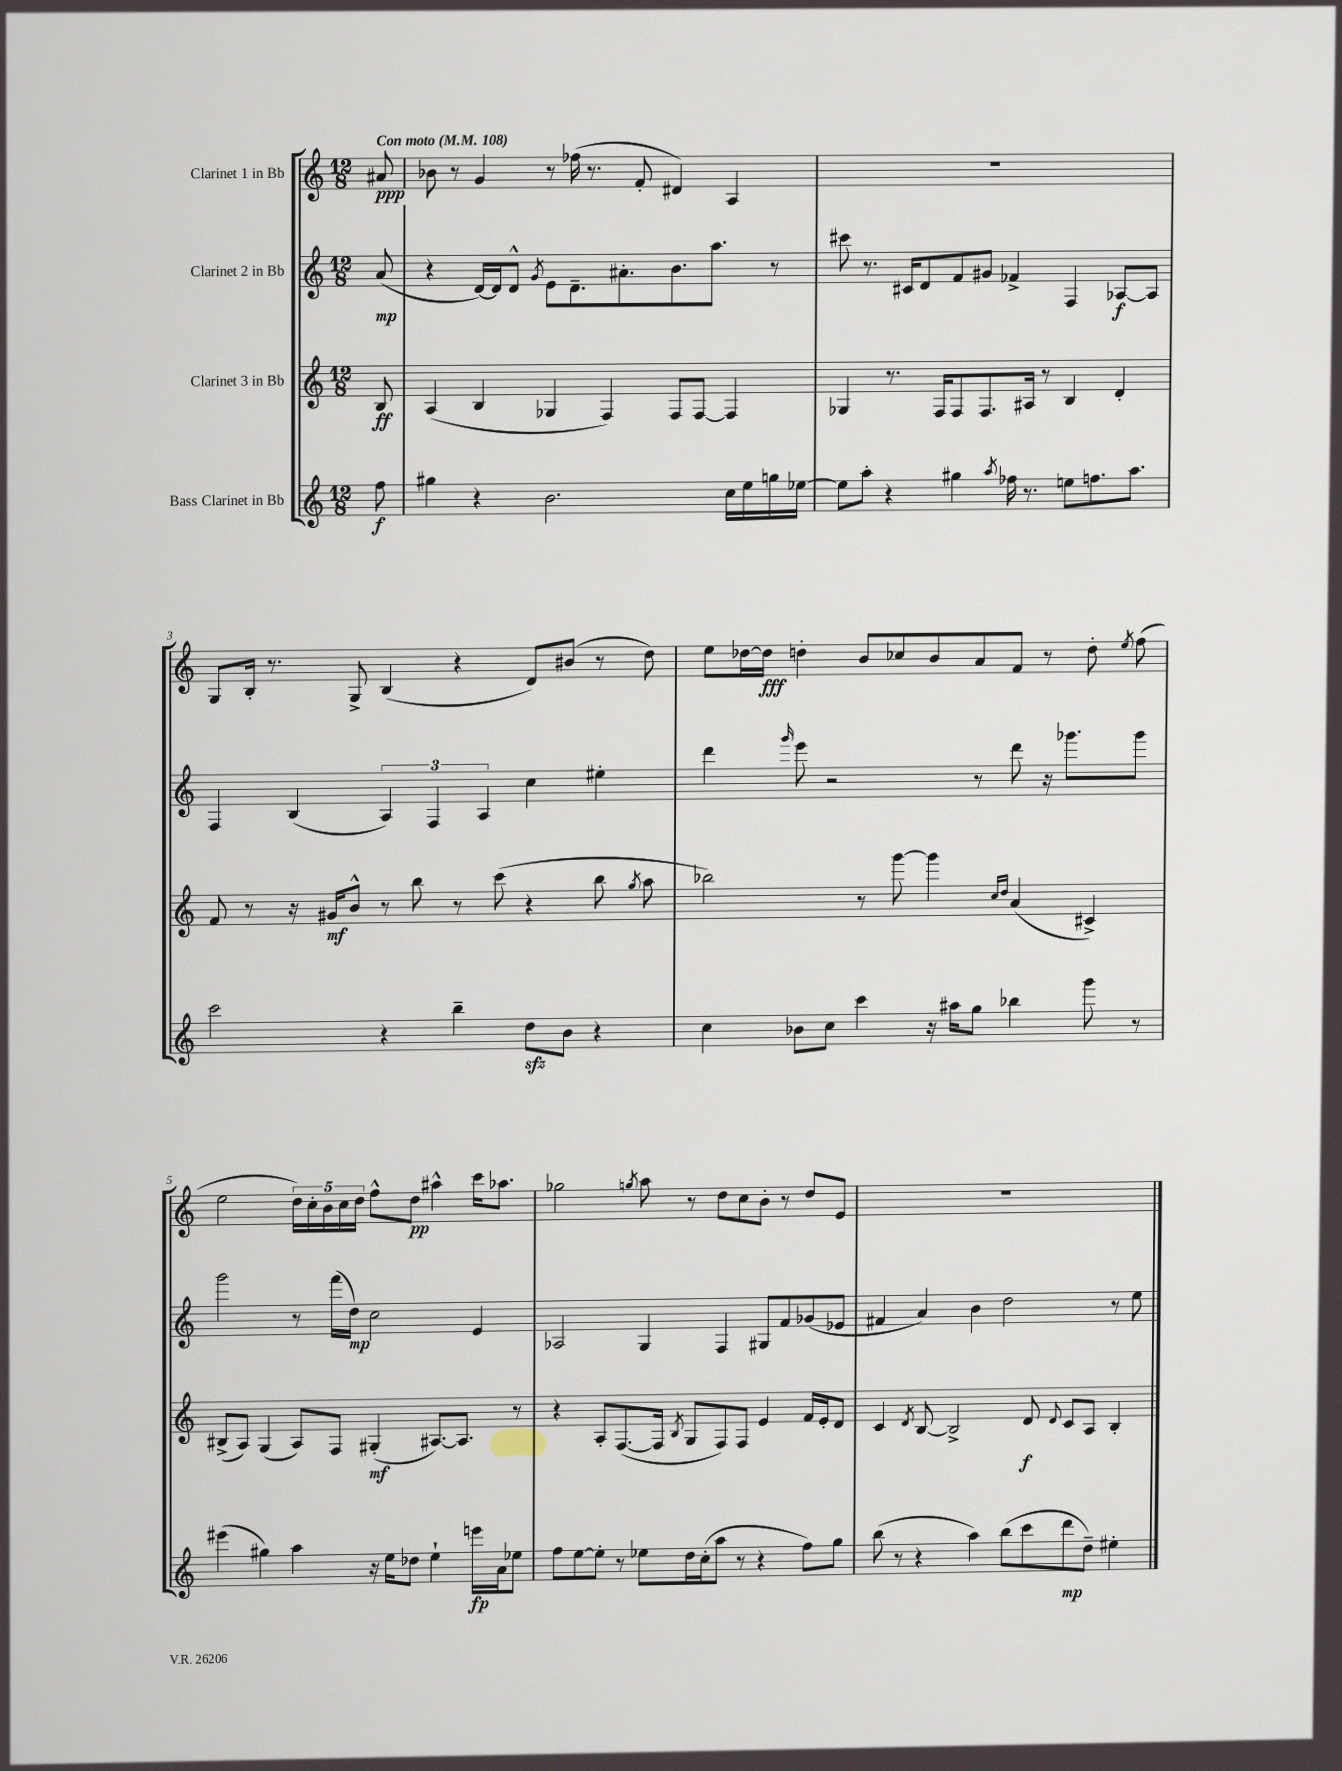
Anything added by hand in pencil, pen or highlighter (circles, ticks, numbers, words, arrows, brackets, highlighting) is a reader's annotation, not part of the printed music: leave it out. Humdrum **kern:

**kern	**kern	**kern	**kern
*staff4	*staff3	*staff2	*staff1
*clefG2	*clefG2	*clefG2	*clefG2
*k[]	*k[]	*k[]	*k[]
*M12/8	*M12/8	*M12/8	*M12/8
*MM108	*MM108	*MM108	*MM108
8ff\	8B/	(8a/	8a#/
=	=	=	=
4gg#\	(4A/	4r	8b-\
.	.	.	8r
4r	4B/	[16d/LL)	4g/
.	.	16d/]J	.
.	.	8d^^/J	.
.	.	8qg/	.
2.b\	4G-/	8e\L	8r
.	.	8.d~\	(16ff-\
.	.	.	8.r
.	4F/)	.	.
.	.	8.a#'\	.
.	.	.	8f'/
.	8F/L	8.b\	4d#/)
.	[8F/J	.	.
.	.	8.aa\J	.
16cc\LL	4F/]	.	4A/
16ee\	.	.	.
16gg\	.	8r	.
[16ee-\JJ	.	.	.
=	=	=	=
8ee-\]L	4G-/	8ccc#\	1.r
8aa'\J	.	8.r	.
4r	8.r	.	.
.	.	16c#/LK	.
.	.	8d/	.
.	16F/LK	.	.
4gg#\	8F/	8f/	.
.	8.F/	8g#/J	.
8qaa/	.	.	.
16ff-\	.	4f-^/	.
8.r	16A#/Jk	.	.
.	8r	.	.
8ee\L	4B/	4F/	.
8.ff\	.	.	.
.	4d'/	[8A-/L	.
8.aa\J	.	.	.
.	.	8A-/]J	.
=	=	=	=
2ccc\	8f/	4F/	8G/L
.	8r	.	16B'/Jk
.	.	.	8.r
.	16r	(4B/	.
.	16g#/LK	.	.
.	8b^^/J	.	8G^/
4r	8r	6A/)	(4B/
.	8bb\	.	.
.	.	6F/	.
4bb~\	8r	.	4r
.	.	6A/	.
.	(8ccc\	.	.
8dd\L	4r	4cc\	8d/L)
8b\J	.	.	(8b#/J
4r	8bb\	4ee#'\	8r
.	8qgg/	.	.
.	8aa\	.	8dd\)
=	=	=	=
4cc\	2bb-\)	4ddd\	8ee\L
.	.	.	[16dd-\L
.	.	.	16dd-\]JJ
.	.	16qqggg/	.
8b-\L	.	8eee\	4dd'\
8cc\J	.	2r	.
4ccc\	8r	.	8b/L
.	[8ggg\	.	8cc-/
16r	4ggg\]	.	8b/
16aa#\LK	.	.	.
8gg\J	.	8r	8a/
.	16qqcc/LL	.	.
.	16qqdd/JJ	.	.
4bb-\	(4a/	8ddd\	8f/J
.	.	16r	8r
.	.	8.ggg-\L	.
8ggg\	4c#^/)	.	8dd'\
.	.	.	8qee/
8r	.	8ggg-\J	(8ff\
=	=	=	=
(4eee#\	(8B#^/L	2ggg\	2ee\
.	8A/J)	.	.
4gg#\)	(4G/	.	.
4aa\	8A/L)	8r	20dd\LL)
.	.	.	20cc'\
.	.	.	20b\
.	8F/J	(16fff\LL	.
.	.	.	20cc\
.	.	16dd\JJ)	.
.	.	.	20dd\JJ
16r	(4G#'/	2cc\	8ff^^\L
16ee\LK	.	.	.
8dd-\J	.	.	8dd\J
4ee`\	[8.A#/L)	.	4aa#^^\
.	8.A#/]J	.	.
16eee\LL	.	4e/	16ccc\LK
16a\J	.	.	8.aa-\J
8ee-\J	8r	.	.
=	=	=	=
8ff\L	4r	2A-/	2gg-\
[8ee\	.	.	.
8ee'\]J	8A'/L	.	.
8r	([8.F/	.	.
.	.	.	8qgg/
8ee-\L	.	4G/	8aa\
.	16F/]Jk	.	.
.	8qB/	.	.
16dd\L	8G/L	.	8r
(16cc'\J	.	.	.
8aa\J	8F/)	4F/	8dd\L
8r	8F/J	.	8cc\
4r	4e/	8G#/L	8b'\J
.	.	8f/	8r
8ff\L)	16f/LL	(8g-/	8dd/L
.	16e'/J	.	.
8gg\J	8d/J	8e-/J	8e/J
=	=	=	=
(8bb\	4c/	4f#/	1.r
8r	.	.	.
.	8qd/	.	.
4r	[8B/	4a/)	.
.	2B^/]	.	.
4aa\)	.	4b\	.
(8bb\L	.	2dd\	.
8ccc\	8d/	.	.
.	8qqd/	.	.
8ddd\	8c/L	.	.
8dd~\J)	8A/J	.	.
4ee#'\	4B'/	8r	.
.	.	8ee\	.
==	==	==	==
*-	*-	*-	*-
